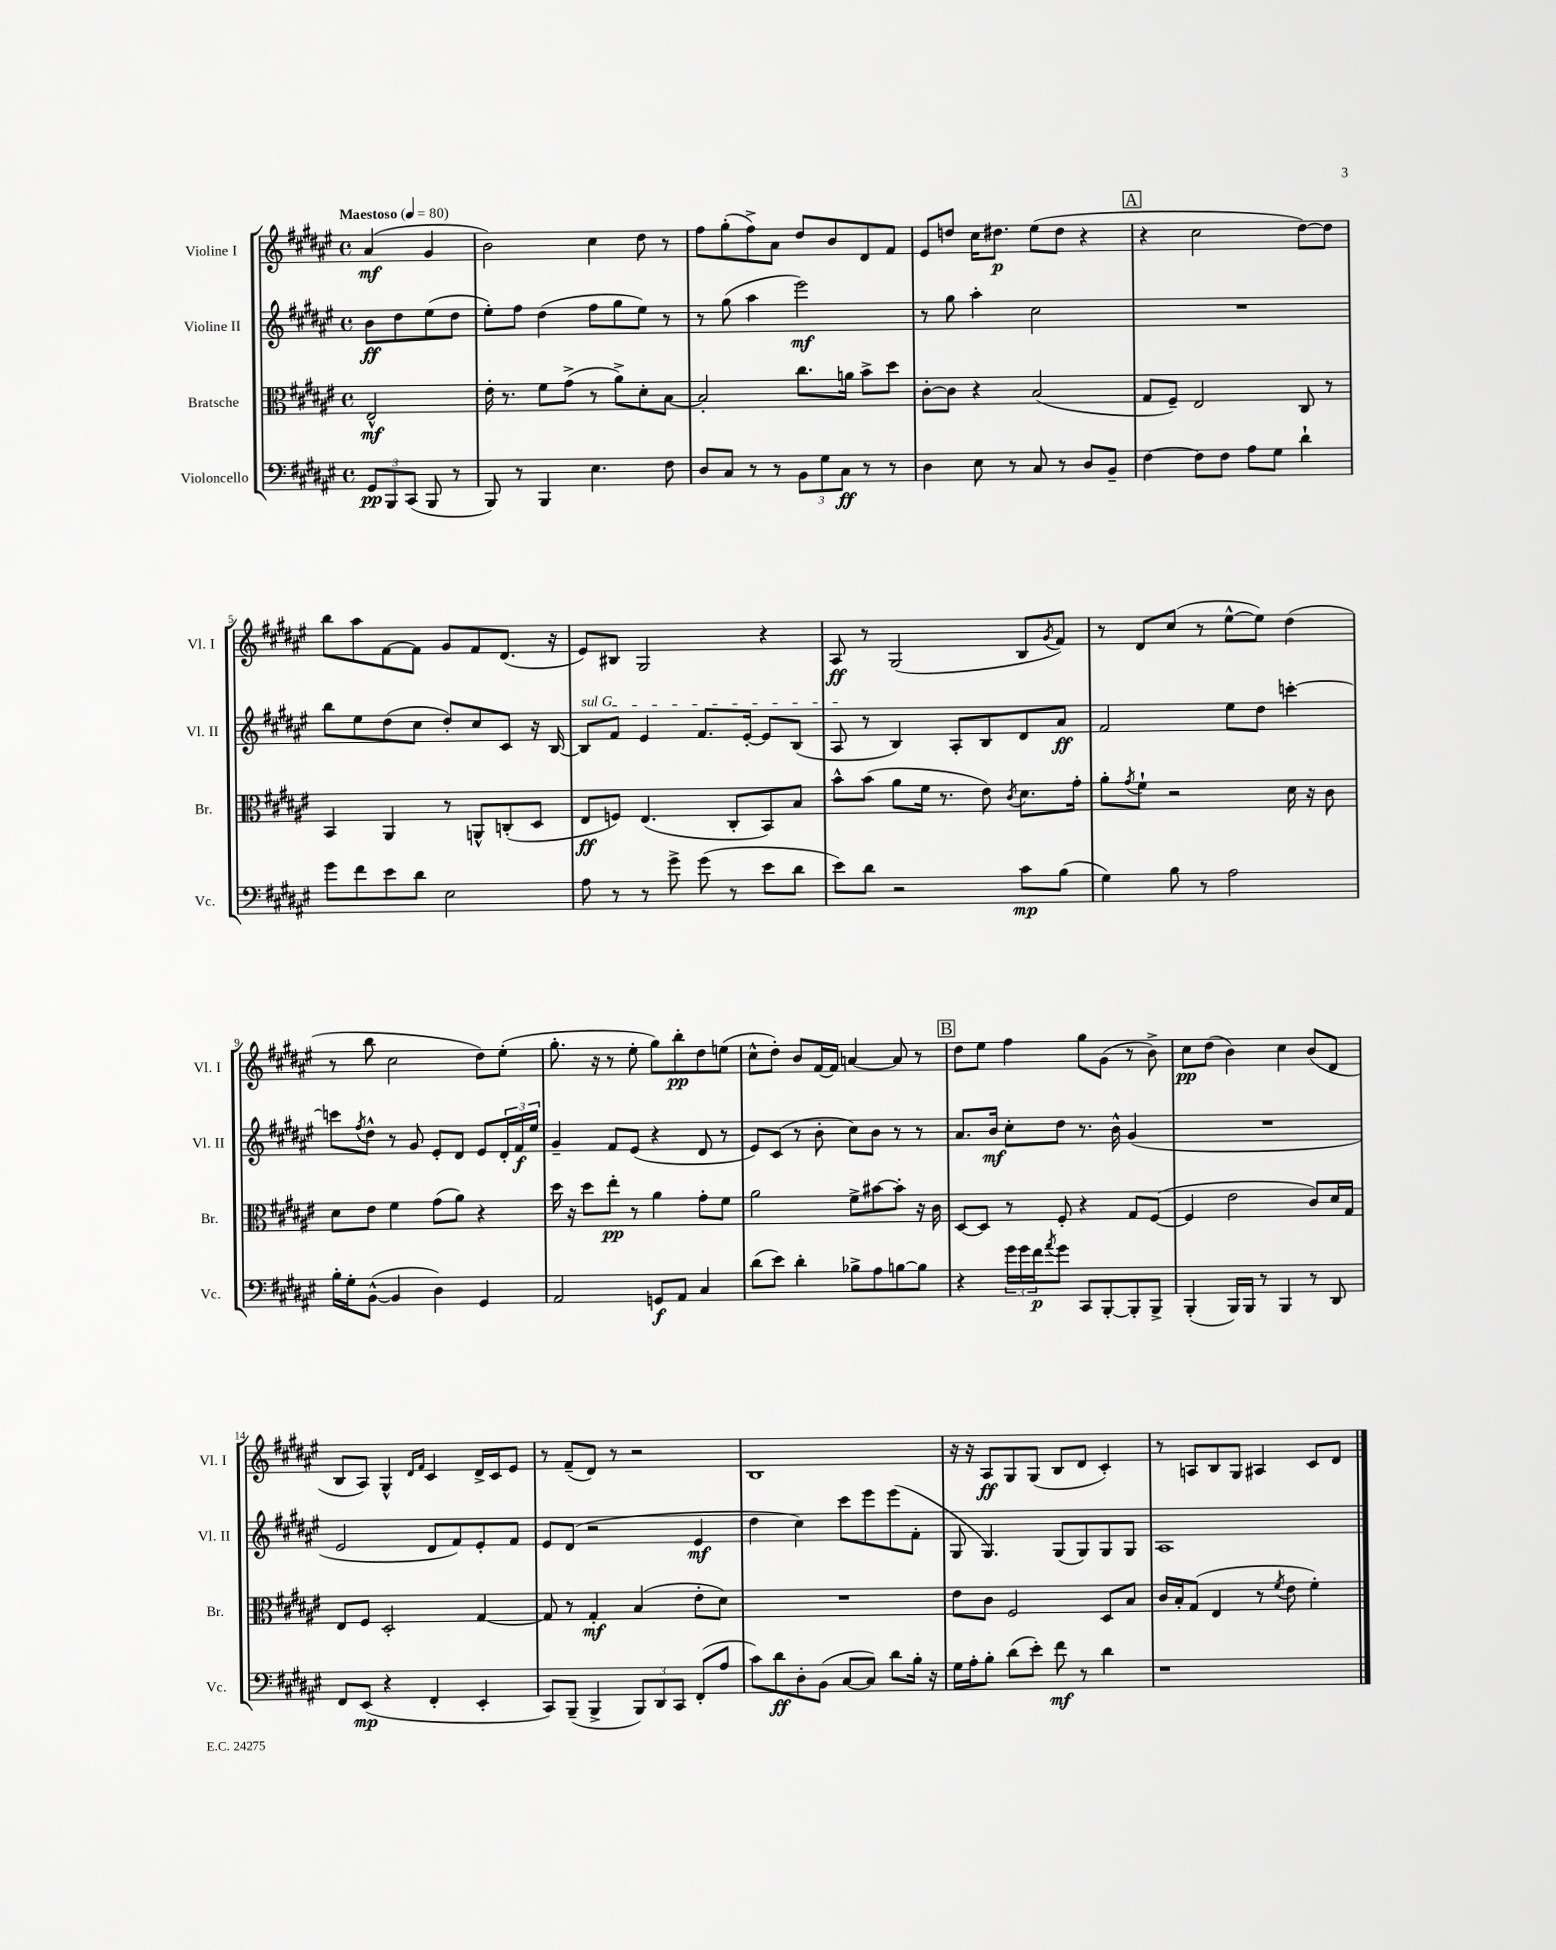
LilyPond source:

<<
\new StaffGroup <<
\new Staff = "s0" \with { instrumentName = "Violine I" shortInstrumentName = "Vl. I" } {
    \clef treble \key fis \major \defaultTimeSignature \time 4/4 \partial 2 \tempo "Maestoso" 4 = 80
    ais'4\mf( gis'4 |
    b'2) cis''4 dis''8 r8 |
    fis''8 gis''8-.( fis''8->) ais'8 dis''8 b'8 dis'8 fis'8 |
    eis'8 d''8 cis''16 dis''8.\p eis''8( dis''8 r4 |
    \mark \markup { \box "A" } r4 cis''2 dis''8~) dis''8 |
    b''8 ais''8 fis'8~ fis'8 gis'8 fis'8 dis'8.( r16 |
    eis'8) bis8 gis2 r4 |
    ais8\ff r8 gis2( b8 \acciaccatura { gis'8 } fis'8) |
    r8 dis'8 cis''8( r8 eis''8~-^ eis''8) dis''4( |
    r8 b''8 cis''2 dis''8) eis''8-.( |
    gis''8.-. r16 r8 eis''8-. gis''8) b''8-.\pp dis''8 e''8( |
    cis''8-^ dis''8-.) b'8 fis'16~ fis'16 a'4~ a'8 r8 |
    \mark \markup { \box "B" } dis''8 eis''8 fis''4 gis''8 gis'8( r8 b'8->) |
    cis''8\pp dis''8( b'4) cis''4 b'8( dis'8 |
    b8 ais8) gis4-^ \grace { dis'16 fis'16 } cis'4 dis'16-> cis'16 eis'8 |
    r8 fis'8--( dis'8) r8 r2 |
    b1 |
    r16 r16 ais8\ff gis8 gis8( b8 dis'8 cis'4-.) |
    r8 a8 b8 gis8 ais4 cis'8 dis'8 \bar "|." |
}
\new Staff = "s1" \with { instrumentName = "Violine II" shortInstrumentName = "Vl. II" } {
    \clef treble \key fis \major \defaultTimeSignature \time 4/4 \partial 2
    b'8\ff dis''8 eis''8( dis''8 |
    eis''8-.) fis''8 dis''4( fis''8 gis''8 eis''8) r8 |
    r8 gis''8( ais''4 eis'''2\mf) |
    r8 gis''8 ais''4-. cis''2 |
    \mark \markup { \box "A" } R1 |
    b''8 eis''8 dis''8( cis''8 dis''8-.) cis''8 cis'8 r16 b16~ |
    \once \override TextSpanner.bound-details.left.text = \markup { \italic "sul G" } b8\startTextSpan fis'8 eis'4 fis'8. eis'16~-. eis'8 b8( |
    ais8\stopTextSpan r8 b4) ais8-. b8 dis'8 ais'8\ff |
    fis'2 eis''8 dis''8 c'''4~-. |
    c'''8 \acciaccatura { fis''8 } dis''8-^ r8 gis'8 eis'8-. dis'8 eis'8 \tuplet 3/2 { dis'16-. fis'16\f eis''16 } |
    gis'4-- fis'8 eis'8( r4 dis'8 r8 |
    eis'8) cis'8( r8 b'8-. cis''8) b'8 r8 r8 |
    \mark \markup { \box "B" } ais'8. b'16\mf cis''8-. dis''8 r8. b'16-^ gis'4( |
    R1 |
    eis'2 dis'8 fis'8) eis'8-. fis'8 |
    eis'8 dis'8( r2 eis'4\mf |
    dis''4 cis''4) cis'''8 eis'''8 eis'''8( fis'8-. |
    gis8 gis4.) gis8( gis8) gis8 gis8 |
    ais1 \bar "|." |
}
\new Staff = "s2" \with { instrumentName = "Bratsche" shortInstrumentName = "Br." } {
    \clef alto \key fis \major \defaultTimeSignature \time 4/4 \partial 2
    eis2-^\mf |
    eis'16-. r8. fis'8 gis'8->( r8 ais'8->) dis'8-. b8~ |
    b2-. cis''8. a'16 b'8-> dis''8 |
    cis'8~-. cis'8 r4 b2( |
    \mark \markup { \box "A" } gis8 fis8--) eis2 cis8 r8 |
    b,4 ais,4 r8 a,8-^ c8-.( dis8 |
    eis8\ff f8) eis4.( cis8-. b,8) b8 |
    b'8-^ b'8( ais'8 fis'16 r8. eis'8) \acciaccatura { cis'8 } dis'8. gis'16-. |
    ais'8-. \acciaccatura { gis'8 } fis'8-! r2 dis'16 r16 cis'8 |
    dis'8 eis'8 fis'4 gis'8( ais'8) r4 |
    dis''16 r16 dis''8 eis''8-.\pp r8 ais'4 gis'8-. fis'8 |
    ais'2 fis'8-> bis'8~ bis'8-. r16 cis'16 |
    \mark \markup { \box "B" } dis8~ dis8 r8 fis8-. r4 gis8 fis8~( |
    fis4 eis'2 cis'8) dis'16 gis16 |
    eis8 fis8 dis2-. gis4~ |
    gis8 r8 gis4-.\mf b4( eis'8-. dis'8) |
    R1 |
    eis'8 cis'8 fis2 dis8 b8 |
    cis'16 b16-. gis8( eis4 r8 \acciaccatura { fis'8 } eis'8 fis'4-.) \bar "|." |
}
\new Staff = "s3" \with { instrumentName = "Violoncello" shortInstrumentName = "Vc." } {
    \clef bass \key fis \major \defaultTimeSignature \time 4/4 \partial 2
    \tuplet 3/2 { gis,8\pp b,,8 cis,8( } b,,8 r8 |
    b,,8) r8 b,,4 eis4. fis8 |
    dis8 cis8 r8 r8 \tuplet 3/2 { b,8 gis8 cis8\ff } r8 r8 |
    dis4 eis8 r8 cis8 r8 dis8 b,8-- |
    \mark \markup { \box "A" } fis4~ fis8 fis8 ais8 gis8 dis'4-! |
    gis'8 fis'8 eis'8 dis'8 eis2 |
    ais8 r8 r8 gis'8-> gis'8( r8 eis'8 dis'8 |
    eis'8) dis'8 r2 cis'8\mp b8( |
    gis4) b8 r8 ais2 |
    b16-. gis16-. b,8~-^( b,4 dis4) gis,4 |
    ais,2 g,8\f ais,8 cis4 |
    dis'8( eis'8) dis'4-. bes8-> ais8 b8~ b8 |
    \mark \markup { \box "B" } r4 \tuplet 3/2 { gis'16 gis'16 fis'16\p } \acciaccatura { ais'8 } gis'8 cis,8 b,,8~-. b,,8-. b,,8-> |
    b,,4-.( b,,16) b,,16 r8 b,,4 r8 dis,8 |
    fis,8 eis,8\mp( r4 fis,4-. eis,4-. |
    cis,8) b,,8--( b,,4-> \tuplet 3/2 { b,,8) dis,8 cis,8 } fis,8-.( ais8 |
    cis'8) dis'8\ff dis8-. b,8( cis8~ cis8) dis'8 b16-. r16 |
    gis16 ais16-. b8-. dis'8( eis'8-.) fis'8\mf r8 dis'4 |
    r1 \bar "|." |
}
>>
>>
